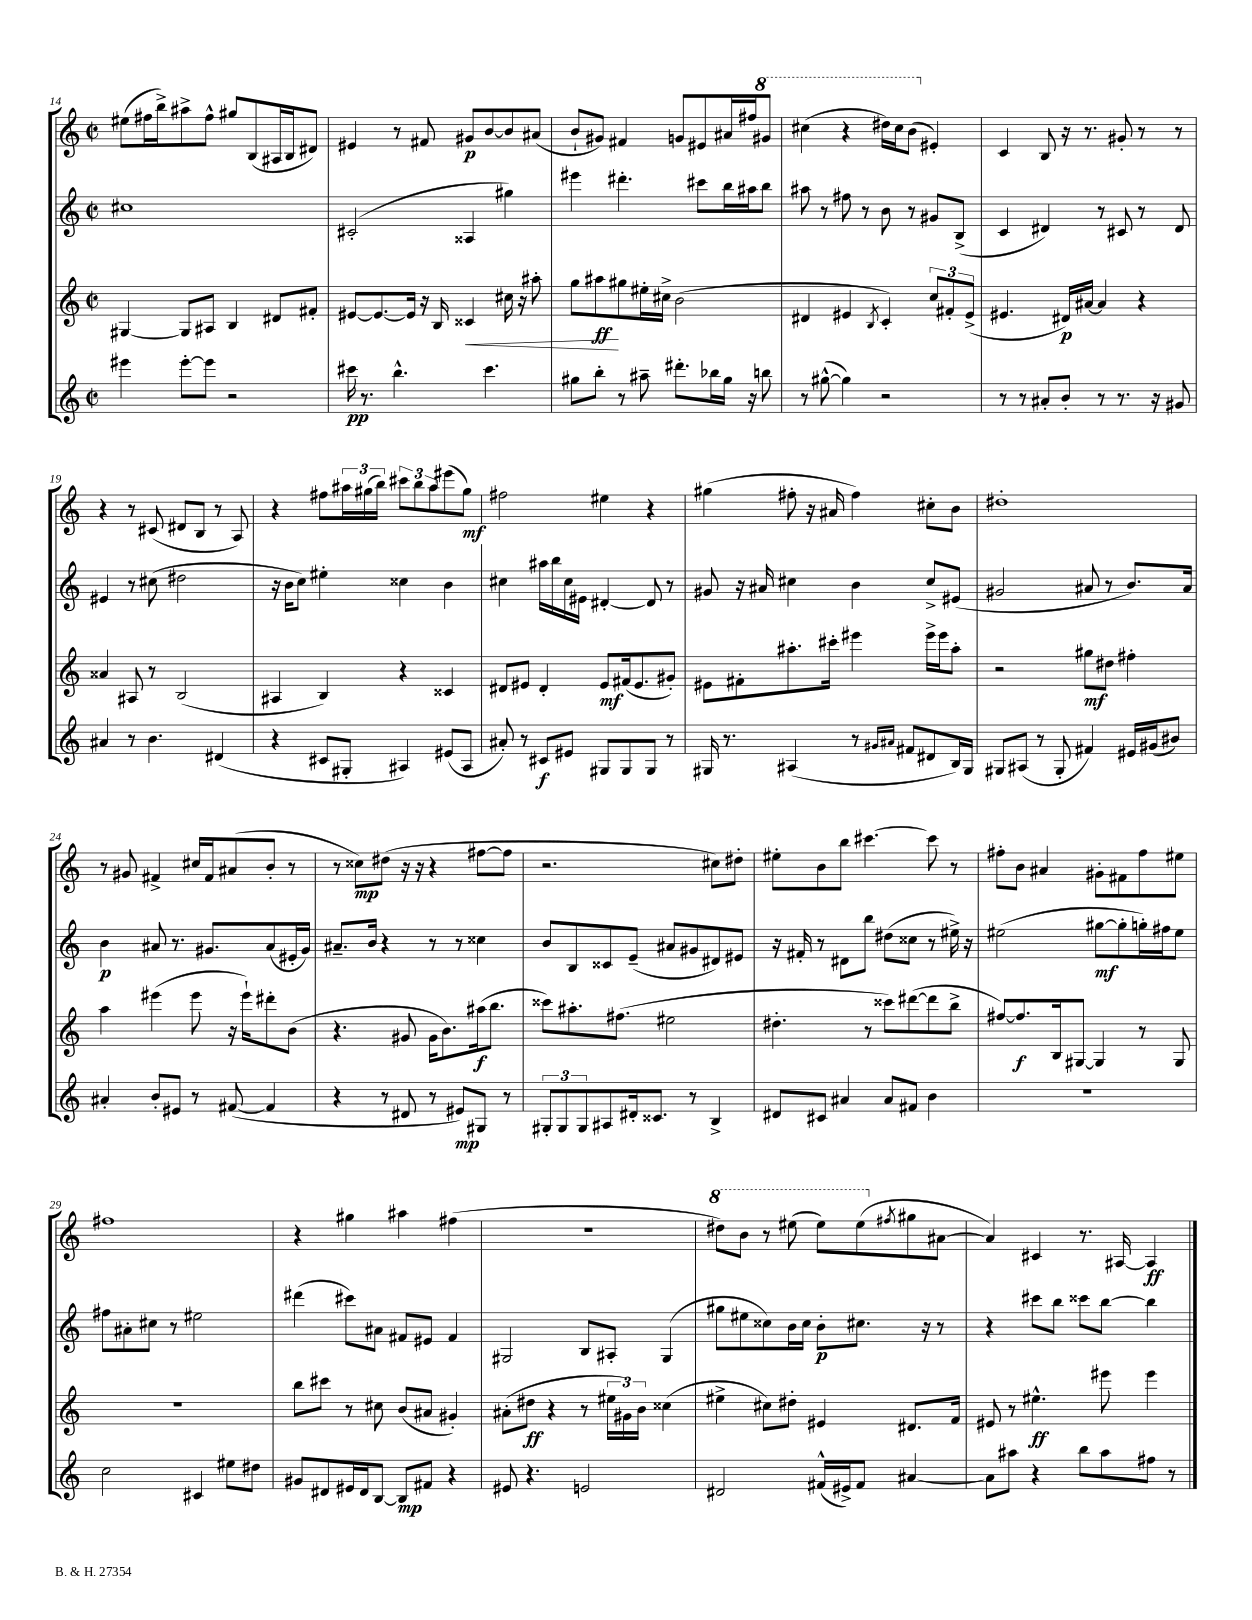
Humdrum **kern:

**kern	**kern	**kern	**kern
*staff4	*staff3	*staff2	*staff1
*clefG2	*clefG2	*clefG2	*clefG2
*k[]	*k[]	*k[]	*k[]
*M2/2	*M2/2	*M2/2	*M2/2
*met(c|)	*met(c|)	*met(c|)	*met(c|)
4eee#\	[4G#/	1cc#	(8ee#\L
.	.	.	16ff#\L
.	.	.	16bb^\J)
[8eee#'\L	8G#/]L	.	8aa#^\
8eee#\]J	8A#/J	.	8ff#^^\J
2r	4B/	.	8gg#/L
.	.	.	(8B/
.	8d#/L	.	16A#/L
.	.	.	16B/J
.	8f#'/J	.	8d#/J)
=	=	=	=
16ccc#\	[8e#/L	(2c#'/	4e#/
8.r	.	.	.
.	8.e#/_	.	.
4.bb^^\	.	.	8r
.	16e#/]Jk	.	.
.	16r	.	8f#/
.	16B/	.	.
.	4c##/	4A##/	8g#/L
4.ccc#\	.	.	[8b/
.	16cc#\	4gg#\)	8b/]
.	16r	.	.
.	8aa#'\	.	(8a#/J
=	=	=	=
8gg#\L	8gg\L	4eee#\	8b`/L
8bb'\J	8aa#\	.	8g#/J)
8r	8gg#\	4.ddd#'\	4f#/
8aa#~\	16ee#'\L	.	.
.	16cc#^\JJ	.	.
8.ddd#'\L	(2b\	.	8g/L
.	.	8ccc#\L	8e#/
16bb-\L	.	.	.
16gg#\JJ	.	16bb\L	16a#/L
16r	.	16aa#\J	16ff#/J
8bb\	.	8bb\J	8gg#/J
=	=	=	=
8r	4d#/	8aa#\	(4ccc#\
([8gg#^^\	.	8r	.
4gg#\])	4e#/	8ff#\	4r
.	.	8r	.
.	8qB/	.	.
2r	4c'/)	8b\	16ddd#\LL)
.	.	.	16ccc#\J
.	.	8r	(8bb\J
.	12cc/L	8g#/L	4e#'/)
.	12f#'/	.	.
.	.	(8B^/J	.
.	(12e#^/J	.	.
=	=	=	=
8r	4.e#/	4c/	4c/
8r	.	.	.
8a#'/L	.	4d#/)	8B/
8b'/J	16d#/LL)	.	16r
.	[16a#/JJ	.	8.r
8r	4a#/]	8r	.
8.r	.	8c#/	8g#'/
.	4r	8r	8r
16r	.	.	.
8g#/	.	8d#/	8r
=	=	=	=
4a#/	4a##/	4e#/	4r
8r	8A#/	8r	8r
4.b\	8r	(8cc#\	(8c#/
.	(2B/	2dd#\	8d#/L
.	.	.	8B/J
(4d#/	.	.	8r
.	.	.	8A/)
=	=	=	=
4r	4A#/	16r	4r
.	.	16b\LK	.
.	.	8cc\J)	.
8c#/L	4B/)	4ee#'\	8ff#\L
8G#'/J	.	.	24aa#\L
.	.	.	(24gg#\
.	.	.	24bb\JJ)
4A#/)	4r	4cc##\	12ccc#\L
.	.	.	12bb\
.	.	.	12aa#\
(8e#/L	4c##/	4b\	(8eee#\
8A#/J	.	.	8gg#\J)
=	=	=	=
8a#'/)	8d#/L	4cc#\	2ff#\
8r	8e#/J	.	.
8c#/L	4d#'/	16aa#\LL	.
.	.	16bb\	.
8e#/J	.	16cc#\	.
.	.	16e#\JJ	.
8G#/L	8e#/L	[4d#'/	4ee#\
8G#/	(16f#/k	.	.
.	8.e#/	.	.
8G#/J	.	8d#/]	4r
8r	8g#'/J)	8r	.
=	=	=	=
16G#/	8e#\L	8g#/	(4gg#\
8.r	.	.	.
.	8f#'\	16r	.
.	.	16a#/	.
(4A#/	8.aa#'\	4cc#\	8ff#'\
.	.	.	16r
.	16ccc#'\Jk	.	16a#/
8r	4eee#\	4b\	4ff#\)
16qqg#/LL	.	.	.
16qqa#/JJ	.	.	.
8f#/L	.	.	.
8d#/	16eee#^\LL	8cc#^/L	8cc#'\L
.	16eee#\J	.	.
16B/L)	8aa#'\J	(8e#/J	8b\J
16G#/JJ	.	.	.
=	=	=	=
8G#/L	2r	2g#/	1dd#'
(8A#/J	.	.	.
8r	.	.	.
8G#'/	.	.	.
4f#/)	8gg#\L	8a#/	.
.	8dd#\J	8r	.
16e#/LL	4ff#'\	8.b/L)	.
(16g#/J	.	.	.
8b#/J)	.	.	.
.	.	16a#/Jk	.
=	=	=	=
4a#'/	4aa\	4b\	8r
.	.	.	8g#/
8b'/L	(4eee#\	8a#/	4f#^/
8e#/J	.	8.r	.
8r	8eee#\	.	16cc#/LL
.	.	8.g#/L	16f#/J
([8f#/	16r	.	(8a#/
.	16eee#`\LK)	.	.
4f#/]	8ddd#'\	(8a#/	8b'/J
.	(8b\J	16e#'/L	8r
.	.	16g#/JJ)	.
=	=	=	=
4r	4.r	8.a#~/L	8r
.	.	.	8cc##\L)
.	.	16b/Jk	.
8r	.	4r	(8dd#\J
8d#/	8g#/	.	16r
.	.	.	16r
8r	16g#\LK	8r	4r
.	8.b\)	.	.
8e#/L)	.	8r	.
8G#/J	(16aa#\k	4cc##\	[8ff#\L
.	8.bb\J	.	.
8r	.	.	8ff#\]J
=	=	=	=
12G#'/L	8ccc##\L)	8b/L	2.r
12G#/	.	.	.
.	8.aa#'\	8B/	.
12G#/	.	.	.
8A#/	.	8c##/	.
.	(8.ff#\J	.	.
16d#'/k	.	(8e~/J	.
8.c##/J	.	.	.
.	2ee#\	8a#/L	.
8r	.	8g#/	.
4B^/	.	8d#/)	8cc#\L)
.	.	8e#/J	8dd#'\J
=	=	=	=
8d#/L	4.dd#'\	16r	8ee#'\L
.	.	16f#'/	.
8c#/J	.	8r	8b\
4a#/	.	8d#\L	8bb\J
.	8r	8bb\J	[4.ccc#\
8a#/L	8ccc##\L)	(8dd#\L	.
8f#/J	([8ddd#\	8cc##\J	.
4b\	8ddd#\]	8r	8ccc#\]
.	8bb^\J	16ee#^\)	8r
.	.	16r	.
=	=	=	=
1r	[8ff#/L)	(2ee#\	8ff#'\L
.	8.ff#/]	.	8b\J
.	.	.	4a#/
.	16B/k	.	.
.	[8G#/J	.	.
.	4G#/]	[8gg#\L	8g#'\L
.	.	8gg#'\]	8f#\
.	8r	16gg'\L)	8ff#\
.	.	16ff#\J	.
.	8G#/	8ee#\J	8ee#\J
=	=	=	=
2cc\	1r	8ff#\L	1ff#
.	.	8a#'\	.
.	.	8cc#\J	.
.	.	8r	.
4c#/	.	2ee#\	.
8ee#\L	.	.	.
8dd#\J	.	.	.
=	=	=	=
8g#/L	8bb\L	(4ddd#\	4r
8d#/	8ccc#\J	.	.
16e#/L	8r	8ccc#\L)	4gg#\
16d#/J	.	.	.
[8B/J	8cc#\	8a#\J	.
8B/]L	(8b/L	8f#/L	4aa#\
8f#/J	8a#/J	8e#/J	.
4r	4g#'/)	4f#/	(4ff#\
=	=	=	=
8e#/	(8a#'\L	2G#/	1r
4.r	8dd#\J	.	.
.	4r	.	.
2e/	8r	8B/L	.
.	24ee#\LL	8A#'/J	.
.	24g#\)	.	.
.	24b\JJ	.	.
.	(4cc##\	(4G#/	.
=	=	=	=
2d#/	4ee#^\	8gg#\L	8ddd#\L)
.	.	8ee#\	8bb\J
.	8cc#\L)	8cc##\)	8r
.	8dd#'\J	16b\L	(8eee#\
.	.	16cc##\JJ	.
(16f#^^/LL	4e#/	8b'\L	8eee#\L)
16e#^/J)	.	.	.
8f#/J	.	8.cc#\J	(8eee#\
.	.	.	8qff#/
[4a#/	8.d#/L	.	8gg#\
.	.	16r	.
.	.	8r	[8a#\J
.	16f/Jk	.	.
=	=	=	=
8a#\]L	8e#/	4r	4a#/])
8aa#\J	8r	.	.
4r	4.ee#^^\	8ccc#\L	4c#/
.	.	8bb\J	.
8bb\L	.	8ccc##\L	8.r
8aa#\	8eee#\	[8bb\J	.
.	.	.	[16A#/
8ff#\J	4eee#\	4bb\]	4A#/]
8r	.	.	.
==	==	==	==
*-	*-	*-	*-
